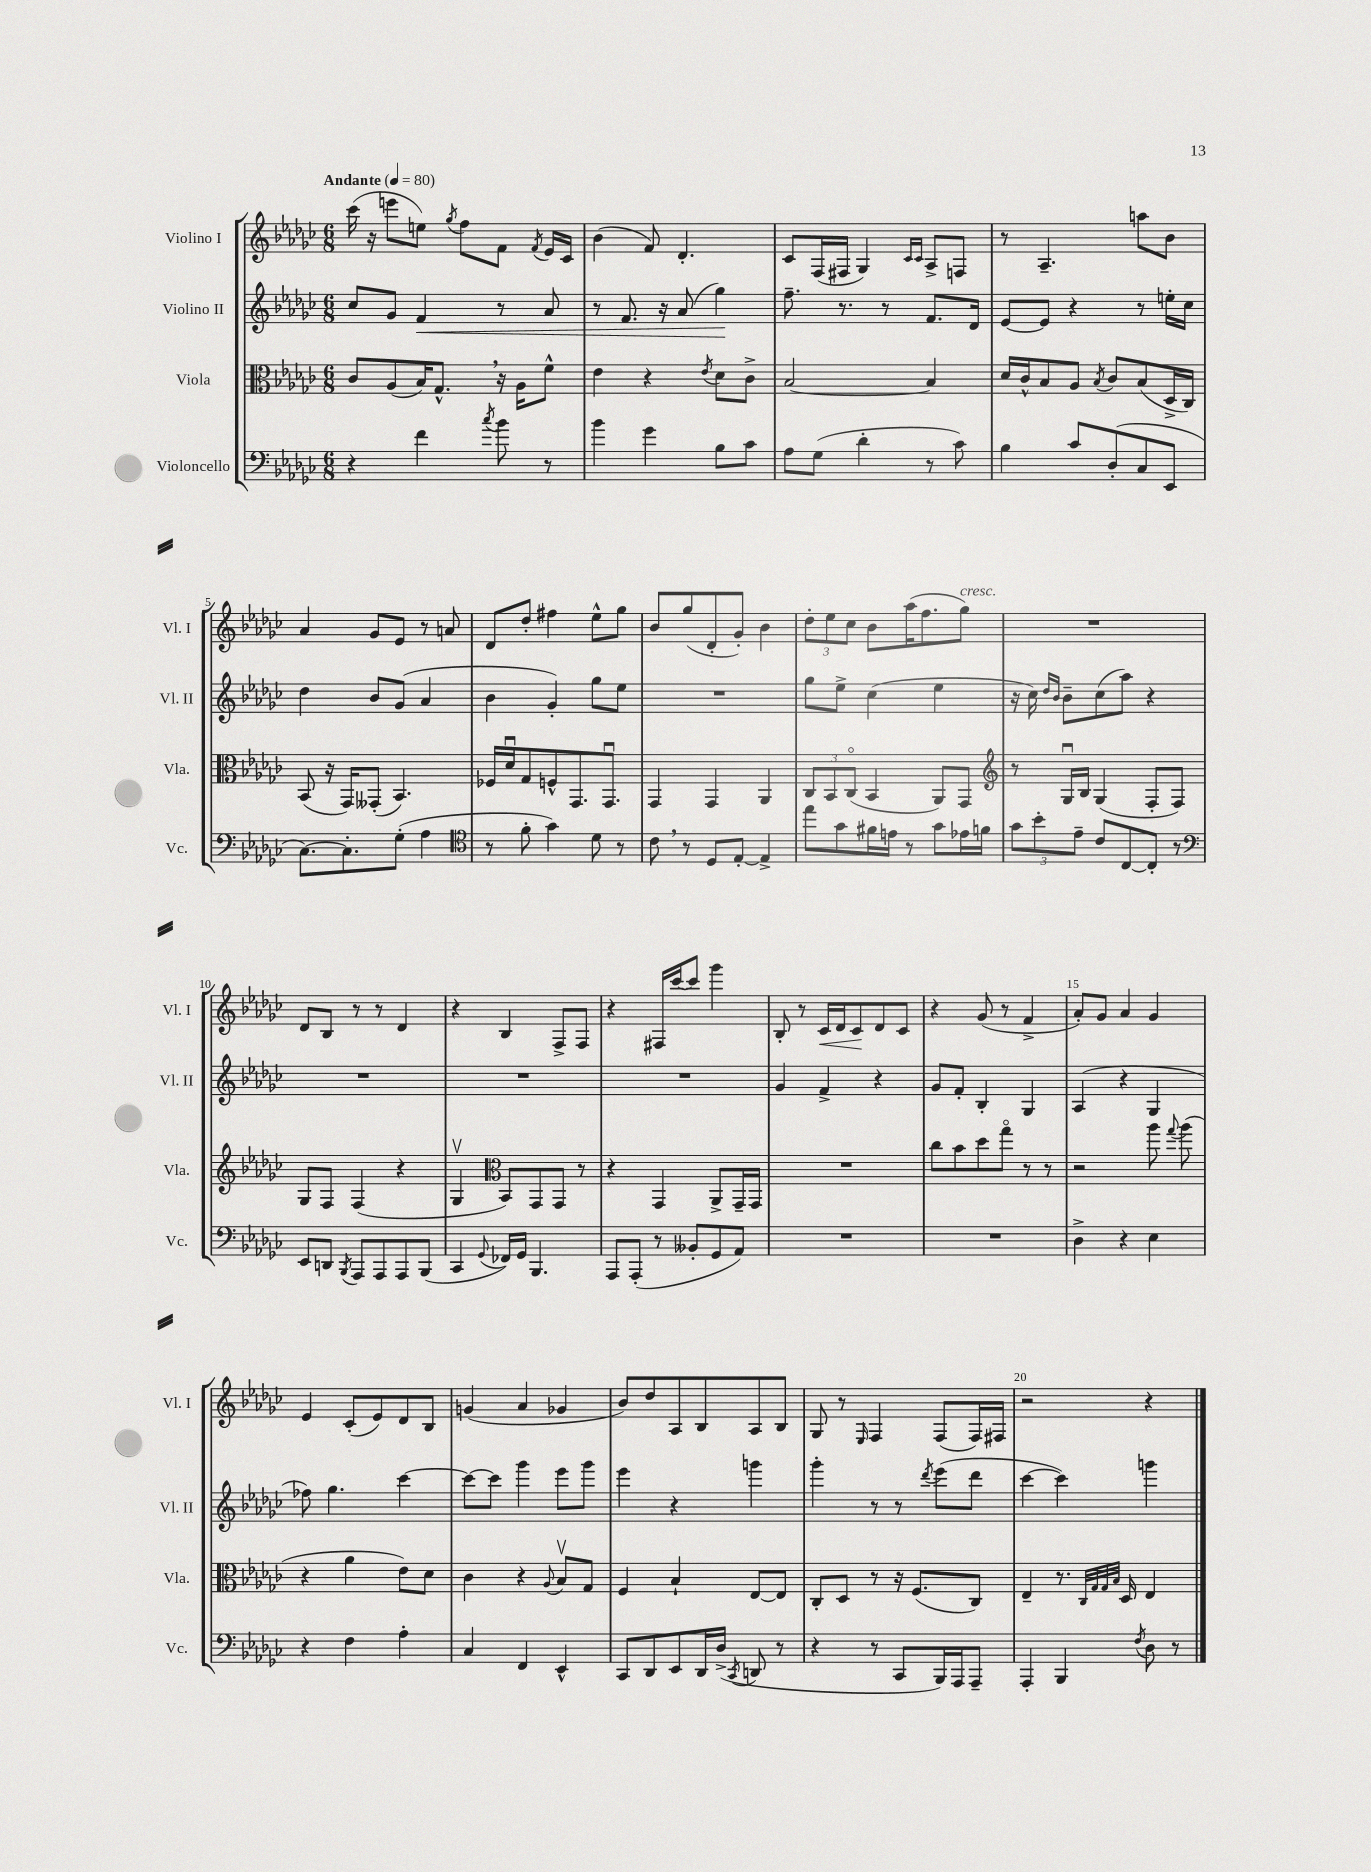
<<
\new StaffGroup <<
\new Staff = "s0" \with { instrumentName = "Violino I" shortInstrumentName = "Vl. I" } {
    \clef treble \key ges \major \numericTimeSignature \time 6/8 \tempo "Andante" 4 = 80
    \autoBeamOff ces'''16( r16 e'''8[ e''8]) \acciaccatura { ges''8 } f''8[ f'8] \acciaccatura { f'8 } ees'16[ ces'16] |
    bes'4( f'8) des'4.-. |
    ces'8[ f16( fis16] ges4) \grace { ces'16[ ces'16] } aes8[-> f8] |
    r8 aes4.-- a''8[ bes'8] |
    aes'4 ges'8[ ees'8] r8 a'8 |
    des'8[ des''8]-. fis''4 ees''8[-^ ges''8] |
    bes'8[ ges''8( des'8-. ges'8]-.) bes'4 |
    \tuplet 3/2 { des''8[-. ees''8 ces''8] } bes'8[ aes''16( f''8. ges''8]^\markup { \italic "cresc." }) |
    R2. |
    des'8[ bes8] r8 r8 des'4 |
    r4 bes4 f8[-> f8] |
    r4 fis16[ ces'''16~ ces'''8] ges'''4 |
    bes8-. r8 ces'16[\< des'16 ces'8\! des'8 ces'8] |
    r4 ges'8( r8 f'4-> |
    aes'8[-.) ges'8] aes'4 ges'4 |
    ees'4 ces'8[-.( ees'8) des'8 bes8] |
    g'4( aes'4 ges'4 |
    bes'8[) des''8 aes8 bes8 aes8 bes8] |
    ges8 r8 \grace { ees16 } f4 f8[( f16) fis16] |
    r2 r4 \bar "|." |
}
\new Staff = "s1" \with { instrumentName = "Violino II" shortInstrumentName = "Vl. II" } {
    \clef treble \key ges \major \numericTimeSignature \time 6/8
    \autoBeamOff ces''8[ ges'8] f'4\< r8 aes'8 |
    r8 f'8. r16 aes'8( ges''4\!) |
    f''8.-- r8. r8 f'8.[ des'16] |
    ees'8[~ ees'8] r4 r8 e''16[-. ces''16] |
    des''4 bes'8[ ges'8]( aes'4 |
    bes'4 ges'4-.) ges''8[ ees''8] |
    R2. |
    ges''8[ ees''8]-> ces''4( ees''4 |
    r16 ces''16) \grace { des''16[ bes'16] } bes'8[-- ces''8( aes''8]) r4 |
    R2. |
    R2. |
    R2. |
    ges'4 f'4-> r4 |
    ges'8[ f'8]-. bes4-. ges4 |
    aes4( r4 ges4 |
    fes''8) ges''4. ces'''4~ |
    ces'''8[~ ces'''8] ges'''4 ees'''8[ ges'''8] |
    ees'''4 r4 g'''4 |
    ges'''4-. r8 r8 \acciaccatura { des'''8 } ees'''8[( des'''8] |
    ces'''4~ ces'''4) g'''4 \bar "|." |
}
\new Staff = "s2" \with { instrumentName = "Viola" shortInstrumentName = "Vla." } {
    \clef alto \key ges \major \numericTimeSignature \time 6/8
    \autoBeamOff ces'8[ aes8( bes16) ges8.]-^ \breathe r16 aes16[ f'8]-^ |
    ees'4 r4 \acciaccatura { ees'8 } des'8[ ces'8]-> |
    bes2~ bes4 |
    des'16[ ces'16-^ bes8 aes8] \acciaccatura { bes8 } ces'8[ bes8( des16-> ces16]) |
    bes,8( r16 ges,16[) geses,8]-.( bes,4.) |
    fes16[ des'16\downbow ges8 f8-^ ges,8. ges,8.]\downbow |
    ges,4 ges,4 aes,4 |
    \tuplet 3/2 { ces8[ bes,8 ces8]\flageolet( } bes,4 aes,8[) ges,8] |
    \clef treble r8 ges16[\downbow bes16] ges4( f8[-. f8]) |
    ges8[ f8] f4( r4 |
    ges4\upbow \clef alto bes,8[) ges,8 ges,8] r8 |
    r4 ges,4 aes,8[-> ges,16-- ges,16] |
    R2. |
    ces''8[ bes'8 des''8 ges''8]\flageolet r8 r8 |
    r2 aes''8 \appoggiatura { ges''8 } aes''8( |
    r4 aes'4 ees'8[) des'8] |
    ces'4 r4 \appoggiatura { aes8 } bes8[\upbow ges8] |
    f4 bes4-! ees8[~ ees8] |
    ces8[-. des8] r8 r16 f8.[( ces8]) |
    ees4-- r8. \grace { ces32[ ges32 ges32 bes32] } des16 ees4 \bar "|." |
}
\new Staff = "s3" \with { instrumentName = "Violoncello" shortInstrumentName = "Vc." } {
    \clef bass \key ges \major \numericTimeSignature \time 6/8
    \autoBeamOff r4 f'4 \acciaccatura { ces''8 } bes'8 r8 |
    bes'4 ges'4 bes8[ ces'8] |
    aes8[ ges8]( des'4-. r8 ces'8) |
    bes4 ces'8[ des8-.( ces8 ees,8] |
    ces8.[~) ces8.-. ges8]-.( aes4 |
    \clef tenor r8 f'8-. ges'4) des'8 r8 |
    ces'8 \breathe r8 des8[ ees8]~-. ees4-> |
    ees''8[ ges'8 fis'16 e'16] r8 ges'8[ ees'16 f'16] |
    \tuplet 3/2 { ges'8[ bes'8-. ees'8]-- } ces'8[ ces8~ ces8]-. r8 |
    \clef bass ees,8[ d,8] \acciaccatura { bes,,8 } aes,,8[ aes,,8 aes,,8 bes,,8]( |
    ces,4 \appoggiatura { ges,8 } fes,16[) ges,16] bes,,4. |
    aes,,8[ aes,,8]-.( r8 beses,8[-. ges,8 aes,8]) |
    R2. |
    R2. |
    des4-> r4 ees4 |
    r4 f4 aes4-. |
    ces4 f,4 ees,4-^ |
    ces,8[ des,8 ees,8 des,16 des16]->( \acciaccatura { ces,8 } d,8 r8 |
    r4 r8 ces,8[ bes,,16) aes,,16 aes,,8]-- |
    aes,,4-. bes,,4 \acciaccatura { f8 } des8 r8 \bar "|." |
}
>>
>>
\layout { \context { \Score \override BarNumber.break-visibility = ##(#f #t #t) barNumberVisibility = #(every-nth-bar-number-visible 5) } }
